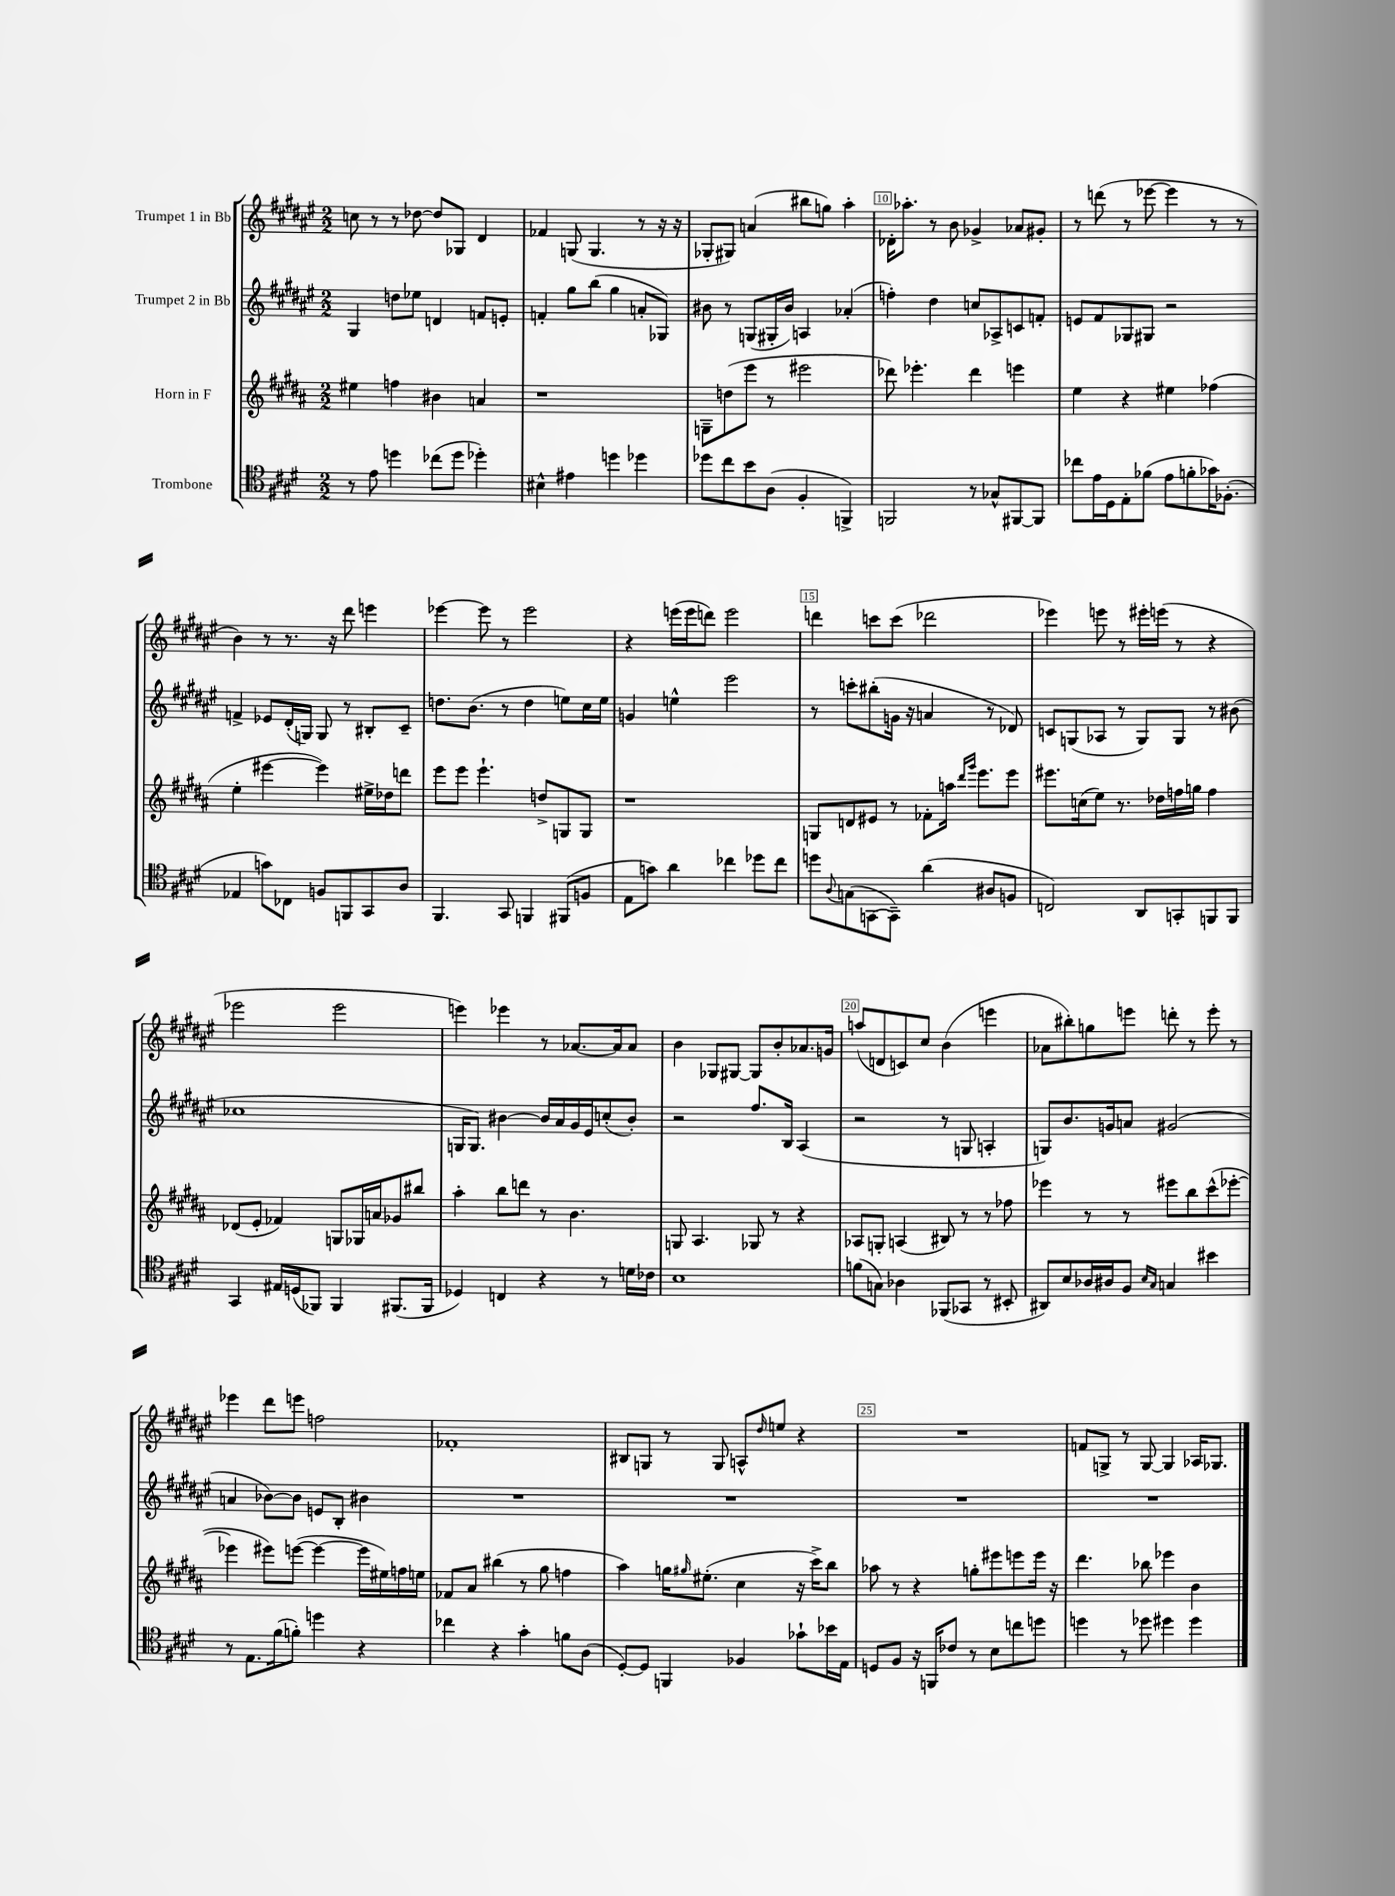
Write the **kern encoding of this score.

**kern	**kern	**kern	**kern
*staff4	*staff3	*staff2	*staff1
*clefC4	*clefG2	*clefG2	*clefG2
*k[f#c#g#d#]	*k[f#c#g#d#a#]	*k[f#c#g#d#a#e#]	*k[f#c#g#d#a#e#]
*M2/2	*M2/2	*M2/2	*M2/2
8r	4ee#	4G#	8cc
8e	.	.	8r
4dd	4ff	8dd	8r
.	.	8ee-	[8dd-
(8cc-	4b#	4d	8dd-]
8dd	.	.	8G-
4dd-')	4a	8f	4d#
.	.	8e'	.
=	=	=	=
4B#^^	1r	4f'	4f-
4e#	.	8gg#	(8G
.	.	(8bb	4.G
4dd	.	4gg#	.
4dd-	.	8a'	8r
.	.	8G-)	16r
.	.	.	16r
=	=	=	=
8dd-	8G~	8b#	8G-'
8cc#	(8dd	8r	8G#)
8b	8eee	(8G	(4a
(8A	8r	16G#'	.
.	.	16b#)	.
4F#'	2eee#	4A	8bb#
.	.	.	8gg)
4FF^)	.	(4a-'	4aa#'
=	=	=	=
2FF	8ddd-)	4ff')	16d-'
.	.	.	8.aa-'
.	4.eee-'	.	.
.	.	4dd#	8r
.	.	.	8b
8r	4ddd-	8cc	4g-^
8G-^^	.	8A-^	.
[8FF#	4eee	8c	8a-
8FF#]	.	8f'	8g#'
=	=	=	=
8cc-	4ee	8e	8r
16e	.	8f#	(8ddd
16D#	.	.	.
8E'	4r	8G-	8r
(8f-	.	8G#	[8eee-
8e	4ee#	2r	4eee-]
8f'	.	.	.
16g-)	(4ff-	.	8r
(8.F-'	.	.	.
.	.	.	8r
=	=	=	=
4E-	4ee'	4f^	4b)
8g)	[4eee#	8e-	8r
8C-	.	(16d#'	8.r
.	.	16G)	.
8F	4eee#])	8G	.
.	.	.	16r
8FF	.	8r	8ddd#
8GG#	16ee#^	8B#'	4eee
.	16dd-	.	.
8A	8ddd	8c#~	.
=	=	=	=
4.FF#	8eee	8.dd	[4eee-
.	8eee	.	.
.	.	(8.b	.
.	4.eee`	.	8eee-]
8GG#	.	8r	8r
4FF	.	4dd	2eee-
.	8dd^	.	.
(8FF#	8G	8ee)	.
8F	8G	16cc#	.
.	.	16ee	.
=	=	=	=
8E	1r	4g	4r
8g)	.	.	.
4a	.	4ee^^	(16eee
.	.	.	16eee
.	.	.	8ddd)
4cc-	.	2eee#	2eee
8dd-	.	.	.
8cc-	.	.	.
=	=	=	=
8dd	8G	8r	4ddd
8qqA	.	.	.
(8G	8d	8ccc'	.
[8GG	8e#	(8bb#'	8ccc
8GG~])	8r	16g	(8ccc
.	.	16r	.
(4a	8f-'	4a	2ddd-
.	16aa	.	.
.	16qqddd#	.	.
.	16qqggg#	.	.
.	8.eee	.	.
8A#	.	8r	.
8F	8eee	8d-)	.
=	=	=	=
2C)	8.eee#	8c	4eee-)
.	.	(8G	.
.	(16cc	.	.
.	8ee)	8A-	8eee
.	8.r	8r	8r
8AA	.	8G)	16eee#'
.	16dd-	.	(16eee
8GG'	16ff	8G	8r
.	16gg	.	.
8FF	4ff	8r	4r
8FF	.	(8b#	.
=	=	=	=
4GG#	(8d-	1cc-	2eee-
.	8e'	.	.
16E#	4f-)	.	.
(16D	.	.	.
8FF-)	.	.	.
4FF-	8G	.	2eee-
.	16G-	.	.
.	16a	.	.
(8.FF#	8g-	.	.
.	8bb#	.	.
16FF#	.	.	.
=	=	=	=
4D-)	4aa#'	16G	4eee)
.	.	8.G)	.
4C	8bb	[4b#	4eee-
.	8ddd	.	.
4r	8r	16b#]	8r
.	.	16a#	.
.	4.b	16g#	[8.a-
.	.	16e#	.
8r	.	(8cc'	.
.	.	.	16a-]
16d	.	8b#')	8a-
16c-	.	.	.
=	=	=	=
1B	8G	2r	4b
.	4.A#	.	.
.	.	.	8G-
.	.	.	[8G#
.	8G-	8.ff#	8G#]
.	8r	.	8b'
.	.	16B	.
.	4r	(4A#	8.a-
.	.	.	16g
=	=	=	=
(8f	8A-	2r	(8aa
8G)	8G'	.	8d
4A-	(4A	.	8c)
.	.	.	8cc#
(8FF-	8B#)	8r	(4b
8GG-	8r	8G	.
8r	8r	4A'	4eee
8BB#'	8ff-	.	.
=	=	=	=
8AA#)	4eee-	8G)	8a-
8B	.	8.b	8bb#')
16A-	8r	.	8gg
16A#	.	16g	.
8F#	8r	8a	8eee
16qqB	.	.	.
16qqG#	.	.	.
4G	8eee#	(2g#	8ddd'
.	8bb	.	8r
4b#	(8ccc#^^	.	8eee'
.	[8eee-'	.	8r
=	=	=	=
8r	4eee-]	4a	4eee-
8.E	.	.	.
.	8eee#)	[8b-)	8ddd#
(16f#	.	.	.
8f')	([8eee	8b-]	8eee
4dd	4eee_	8e	2ff
.	.	8B'	.
4r	16eee]	4b#	.
.	16ee#)	.	.
.	16ff	.	.
.	16ee	.	.
=	=	=	=
4cc-	8f-	1r	1f-'
.	8a#	.	.
4r	(4bb#	.	.
4g#'	8r	.	.
.	8gg#	.	.
8f	4ff	.	.
(8A	.	.	.
=	=	=	=
[8D#')	4aa#)	1r	8B#
8D#]	.	.	8G
4FF	16gg	.	8r
.	16qqgg#	.	.
.	(8.ee#'	.	.
.	.	.	8G
4F-	4cc#	.	8A^^
.	.	.	16qqdd#
.	.	.	8ee
8g-`	16r	.	4r
.	16ccc#^)	.	.
16b-	8bb	.	.
16E	.	.	.
=	=	=	=
8D	8aa-	1r	1r
8F#	8r	.	.
16r	4r	.	.
16FF	.	.	.
8c-	.	.	.
8r	8gg'	.	.
8B	8eee#	.	.
8cc	8eee	.	.
8dd	16eee	.	.
.	16r	.	.
=	=	=	=
4dd	4.ddd#	1r	8f
.	.	.	8G^
8r	.	.	8r
8dd-	8bb-	.	[8G
4dd#	4eee-	.	4G]
4dd#	4b	.	16A-
.	.	.	8.G-
==	==	==	==
*-	*-	*-	*-
